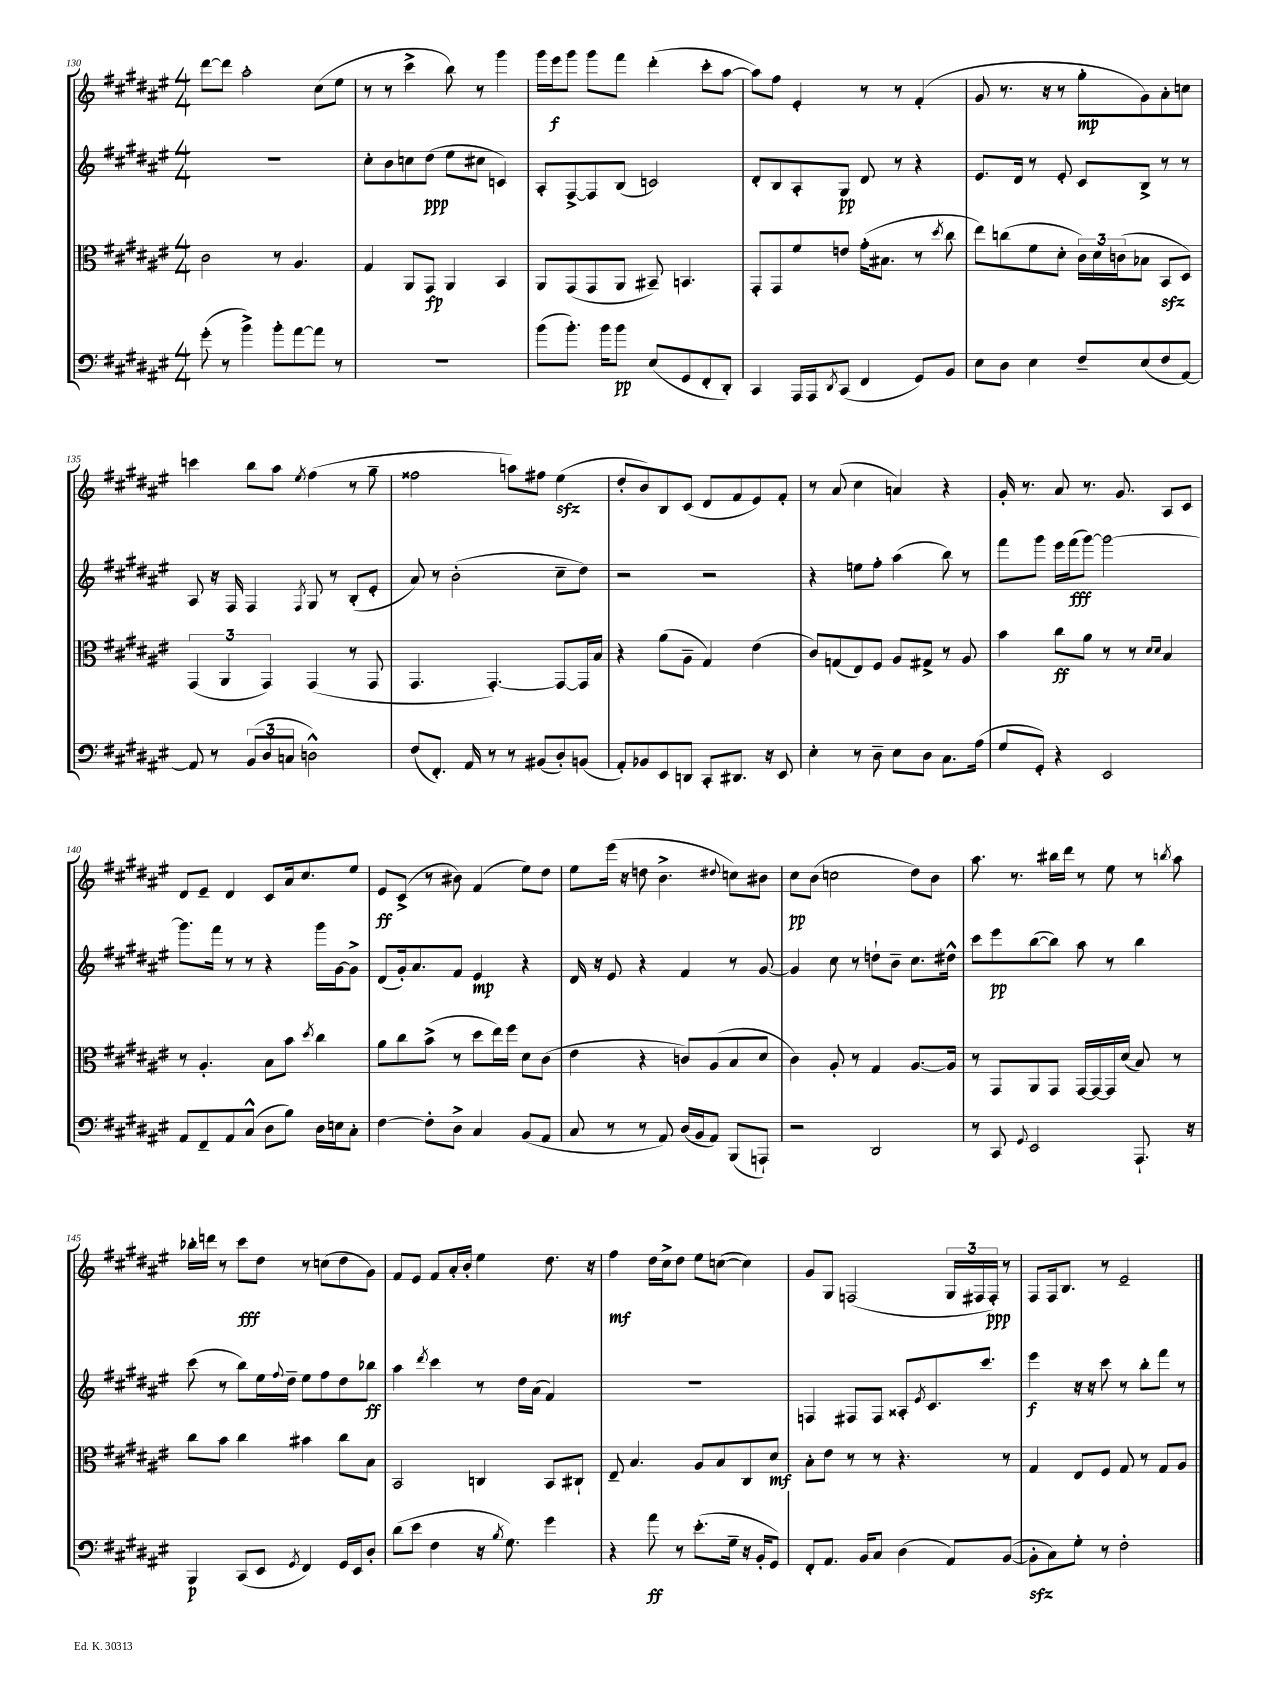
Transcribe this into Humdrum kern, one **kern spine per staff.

**kern	**dynam	**kern	**dynam	**kern	**dynam	**kern	**dynam
*part4	*part4	*part3	*part3	*part2	*part2	*part1	*part1
*staff4	*staff4	*staff3	*staff3	*staff2	*staff2	*staff1	*staff1
*clefF4	*	*clefC3	*	*clefG2	*	*clefG2	*
*k[f#c#g#d#a#e#]	*	*k[f#c#g#d#a#e#]	*	*k[f#c#g#d#a#e#]	*	*k[f#c#g#d#a#e#]	*
*M4/4	*	*M4/4	*	*M4/4	*	*M4/4	*
=130	=130	=130	=130	=130	=130	=130	=130
(8g#'\	.	2c#\	.	1r	.	[8ddd#\L	.
8r	.	.	.	.	.	8ddd#\J]	.
4b^\)	.	.	.	.	.	2aa#'\	.
8b'\L	.	8r	.	.	.	.	.
[8a#\	.	4.A#/	.	.	.	.	.
8a#\J]	.	.	.	.	.	(8cc#\L	.
8r	.	.	.	.	.	8ee#\J	.
=131	=131	=131	=131	=131	=131	=131	=131
1r	.	4G#/	.	8cc#'\L	.	8r	.
.	.	.	.	8b\	.	8r	.
.	.	8AA#/L	.	8ccn\	.	4ccc#^\	.
.	.	8GG#/J	fp	(8dd#\J	ppp	.	.
.	.	4AA#/	.	8ee#\L	.	8bb\)	.
.	.	.	.	8cc#X\J	.	8r	.
.	.	4BB/	.	4cn/)	.	4ggg#\	.
=132	=132	=132	=132	=132	=132	=132	=132
(8b\L	.	8AA#/L	.	8A#'/L	.	16ggg#\LL	.
.	.	.	.	.	.	16eee#\J	f
8.b'\J)	.	(8GG#/	.	[8F#^/	.	8ggg#\J	.
.	.	8GG#/	.	8F#/]	.	8ggg#\L	.
16b\KL	.	.	.	.	.	.	.
8b\J	pp	8AA#/J	.	(8B/J	.	8fff#\J	.
(8E#/L	.	8BB#X~/)	.	2cn/)	.	(4ddd#'\	.
8GG#/	.	4.BBn/	.	.	.	.	.
8FF#'/	.	.	.	.	.	8ccc#'\L	.
8DD#'/J)	.	.	.	.	.	[8aa#\J	.
=133	=133	=133	=133	=133	=133	=133	=133
4CC#/	.	8GG#'/L	.	8d#'/L	.	8aa#\L])	.
.	.	8GG#/	.	8B/	.	8ff#\J	.
16AAA#/LL	.	8f#/	.	8A#'/	.	4e#'/	.
16AAA#/J	.	.	.	.	.	.	.
8qDD#/	.	.	.	.	.	.	.
(8CC#/J	.	8en/J	.	8G#/J	pp	.	.
4FF#/	.	(16g#'\KL	.	8d#/	.	8r	.
.	.	8.B#X\J	.	.	.	.	.
.	.	.	.	8r	.	8r	.
8GG#/L)	.	8r	.	4r	.	(4f#'/	.
.	.	8qdd#/	.	.	.	.	.
8BB/J	.	8cc#\	.	.	.	.	.
=134	=134	=134	=134	=134	=134	=134	=134
8E#\L	.	8ee#\L)	.	8.e#/L	.	8g#/	.
8D#\J	.	(8ccn\	.	.	.	8.r	.
.	.	.	.	16d#/Jk	.	.	.
4E#\	.	8f#\	.	8r	.	.	.
.	.	.	.	.	.	16r	.
.	.	8d#'\J	.	8e#'/	.	8r	.
8F#~/L	.	24c#\LL)	.	8c#/L	.	8gg#'\L	mp
.	.	24d#\	.	.	.	.	.
.	.	(24cn\J	.	.	.	.	.
(8E#/	.	8B-X\J	.	8B^/J	.	8g#\)	.
8F#/	.	8BBzz/L	.	8r	.	8a#'\	.
[8AA#/J)	.	8D#/J)	.	8r	.	8ccn\J	.
!!LO:LB:g=z
=135	=135	=135	=135	=135	=135	=135	=135
8AA#/]	.	(6GG#/	.	8A#/	.	4cccn\	.
8r	.	.	.	16r	.	.	.
.	.	6AA#/	.	.	.	.	.
.	.	.	.	16F#/	.	.	.
(12BB/L	.	.	.	4F#/	.	8bb\L	.
12D#/	.	6GG#/)	.	.	.	.	.
.	.	.	.	.	.	8aa#\J	.
12Cn/J	.	.	.	.	.	.	.
.	.	.	.	8qF#/	.	8qee#/	.
2Dn^^\)	.	(4GG#/	.	8G#/	.	(4ff#\	.
.	.	.	.	8r	.	.	.
.	.	8r	.	(8B'/L	.	8r	.
.	.	8GG#/	.	8e#'/J	.	8gg#~\	.
=136	=136	=136	=136	=136	=136	=136	=136
(8F#/L	.	4.GG#/	.	8a#/)	.	2ff##X\	.
8.FF#'/J)	.	.	.	8r	.	.	.
.	.	.	.	(2b'\	.	.	.
16AA#/	.	.	.	.	.	.	.
8r	.	[4.GG#'/)	.	.	.	.	.
8r	.	.	.	.	.	8aan\L)	.
(8BB#X/L	.	.	.	.	.	8ff#X\J	.
8D#'/)	.	8GG#/L_	.	8cc#~\L	.	(4ee#zz\	.
(8BBn/J	.	16GG#/L]	.	8dd#\J)	.	.	.
.	.	16B/JJ	.	.	.	.	.
=137	=137	=137	=137	=137	=137	=137	=137
8AA#'/L)	.	4r	.	2r	.	8dd#'/L	.
8BB-X/	.	.	.	.	.	8b/)	.
8EE#/	.	(8a#\L	.	.	.	8B/	.
8DDn/J	.	8A#~\J	.	.	.	(8c#/J	.
8CC#'/L	.	4G#/)	.	2r	.	8d#/L	.
8.DD#X/J	.	.	.	.	.	8f#/	.
.	.	(4e#\	.	.	.	8e#/)	.
16r	.	.	.	.	.	.	.
8EE#/	.	.	.	.	.	8f#'/J	.
=138	=138	=138	=138	=138	=138	=138	=138
4E#'\	.	8c#/L)	.	4r	.	8r	.
.	.	(8Gn/	.	.	.	(8a#/	.
8r	.	8E#/)	.	8een\L	.	4cc#\	.
8D#~\	.	8F#/J	.	8ff#'\J	.	.	.
8E#\L	.	8A#/L	.	(4aa#\	.	4an/)	.
8D#\J	.	8G#X^/J	.	.	.	.	.
8.C#\L	.	8r	.	8bb\)	.	4r	.
.	.	8A#/	.	8r	.	.	.
(16A#\Jk	.	.	.	.	.	.	.
=139	=139	=139	=139	=139	=139	=139	=139
8G#/L	.	4b\	.	8fff#\L	.	16g#'/	.
.	.	.	.	.	.	8.r	.
8GG#'/J)	.	.	.	8ggg#\J	.	.	.
4r	.	8cc#\L	ff	16eee#\LL	.	8a#/	.
.	.	.	.	(16fff#\J	fff	.	.
.	.	8a#\J	.	[8ggg#\J)	.	8.r	.
2EE#/	.	8r	.	2ggg#\_	.	.	.
.	.	.	.	.	.	8.g#/	.
.	.	8r	.	.	.	.	.
.	.	16qqd#/LL	.	.	.	.	.
.	.	16qqd#/JJ	.	.	.	.	.
.	.	4B/	.	.	.	8A#/L	.
.	.	.	.	.	.	8c#/J	.
!!LO:LB:g=z
=140	=140	=140	=140	=140	=140	=140	=140
8AA#/L	.	8r	.	8.ggg#\L]	.	8d#/L	.
8FF#~/	.	4.A#'/	.	.	.	8e#~/J	.
.	.	.	.	16fff#\Jk	.	.	.
8AA#/	.	.	.	8r	.	4d#/	.
(8C#^^/J	.	.	.	8r	.	.	.
8D#\L	.	8B\L	.	4r	.	8c#/L	.
8B\J)	.	8b\J	.	.	.	16a#/k	.
.	.	.	.	.	.	8.cc#/	.
.	.	8qdd#/	.	.	.	.	.
16D#\LL	.	4cc#\	.	16ggg#\LL	.	.	.
16En\J	.	.	.	[16g#\J	.	.	.
8C#'\J	.	.	.	8g#^\J]	.	8ee#/J	.
=141	=141	=141	=141	=141	=141	=141	=141
[4F#\	.	8a#\L	.	(8d#/L	.	8e#/L	ff
.	.	8cc#\	.	16g#'/k)	.	(8c#^/J	.
.	.	.	.	8.a#/	.	.	.
8F#'\L]	.	(8b^\J	.	.	.	8r	.
8D#^\J	.	8r	.	8f#/J	.	8b#X\)	.
4C#/	.	8dd#\L	.	4e#/	mp	(4f#/	.
.	.	16ee#\L)	.	.	.	.	.
.	.	16ff#\JJ	.	.	.	.	.
(8BB/L	.	8d#\L	.	4r	.	8ee#\L)	.
8AA#/J	.	(8c#\J	.	.	.	8dd#\J	.
=142	=142	=142	=142	=142	=142	=142	=142
8C#/	.	4e#\	.	16d#/	.	8ee#\L	.
.	.	.	.	16r	.	.	.
8r	.	.	.	8e#/	.	(16eee#\Jk	.
.	.	.	.	.	.	16r	.
8r	.	4r	.	4r	.	8ddn\	.
8AA#/)	.	.	.	.	.	4.b^\	.
(16D#/LL	.	8cn/L)	.	4f#/	.	.	.
16BB/J	.	.	.	.	.	.	.
8AA#/J)	.	(8A#/	.	.	.	.	.
.	.	.	.	.	.	8qqdd#X/	.
(8BBB/L	.	8B/	.	8r	.	8ccn\L)	.
8AAAn`/J)	.	8d#/J	.	[8g#/	.	8b#X\J	.
=143	=143	=143	=143	=143	=143	=143	=143
2r	.	4c#\)	.	4g#/]	.	8cc#\L	pp
.	.	.	.	.	.	(8b\J	.
.	.	8A#'/	.	8cc#\	.	2ccn\	.
.	.	8r	.	8r	.	.	.
2DD#/	.	4G#/	.	8ddn`\L	.	.	.
.	.	.	.	8b~\J	.	.	.
.	.	[8.A#/L	.	8.cc#\L	.	8dd#\L)	.
.	.	.	.	.	.	8b\J	.
.	.	16A#/Jk]	.	16dd#X^^\Jk	.	.	.
=144	=144	=144	=144	=144	=144	=144	=144
8r	.	8r	.	8ccc#\L	.	8.aa#\	.
8CC#/	.	8GG#/L	.	8eee#\	pp	.	.
.	.	.	.	.	.	8.r	.
8qqGG#/	.	.	.	.	.	.	.
2EE#/	.	8AA#/	.	([8bb\	.	.	.
.	.	8GG#/J	.	8bb\J])	.	16bb#X\LL	.
.	.	.	.	.	.	16ddd#\JJ	.
.	.	[16GG#/LL	.	8aa#\	.	8r	.
.	.	16GG#/_	.	.	.	.	.
.	.	16GG#/]	.	8r	.	8ee#\	.
.	.	(16d#/JJ	.	.	.	.	.
8.AAA#`/	.	8B/)	.	4bb\	.	8r	.
.	.	.	.	.	.	8qbbn/	.
.	.	8r	.	.	.	8aa#\	.
16r	.	.	.	.	.	.	.
!!LO:LB:g=z
=145	=145	=145	=145	=145	=145	=145	=145
4BBB/	p	8cc#\L	.	(8ccc#\	.	16bb-X'\LL	.
.	.	.	.	.	.	16dddn\JJ	.
.	.	8b\J	.	8r	.	8r	.
(8CC#/L	.	4cc#\	.	8bb\L)	.	8ccc#\L	fff
8EE#/J	.	.	.	16ee#\L	.	8dd#\J	.
.	.	.	.	8qqff#/	.	.	.
.	.	.	.	16dd#~\JJ	.	.	.
8qGG#/	.	.	.	.	.	.	.
4FF#/)	.	4b#X\	.	8ee#\L	.	8r	.
.	.	.	.	8ff#\	.	(8ccn\L	.
16GG#/LL	.	8cc#\L	.	8dd#\	.	8dd#\	.
16EE#/J	.	.	.	.	.	.	.
8D#'/J	.	8B\J	.	8bb-X\J	ff	8g#\J)	.
=146	=146	=146	=146	=146	=146	=146	=146
(8d#\L	.	2BB/	.	4aa#\	.	8f#/L	.
8e#\J	.	.	.	.	.	8e#/J	.
.	.	.	.	8qddd#/	.	.	.
4F#\	.	.	.	4ccc#\	.	8f#/L	.
.	.	.	.	.	.	16a#'/L	.
.	.	.	.	.	.	16b'/JJ	.
16r	.	4Cn/	.	8r	.	4ee#\	.
8qB/	.	.	.	.	.	.	.
8.G#\)	.	.	.	.	.	.	.
.	.	.	.	16dd#\LL	.	.	.
.	.	.	.	(16a#\JJ	.	.	.
4g#\	.	8BB/L	.	4f#/)	.	8.dd#\	.
.	.	8C#X`/J	.	.	.	.	.
.	.	.	.	.	.	16r	.
=147	=147	=147	=147	=147	=147	=147	=147
4r	.	8E#~/	.	1r	.	4ff#\	mf
.	.	4.B/	.	.	.	.	.
8a#\	ff	.	.	.	.	16dd#\LL	.
.	.	.	.	.	.	16cc#^\J	.
8r	.	.	.	.	.	8dd#\J	.
(8.e#'\L	.	8A#/L	.	.	.	8ee#\L	.
.	.	8B/	.	.	.	([8ccn\J	.
16G#~\Jk	.	.	.	.	.	.	.
16r	.	8C#/	.	.	.	4cc\])	.
16BB'/KL	.	.	.	.	.	.	.
8GG#/J)	.	8d#/J	mf	.	.	.	.
=148	=148	=148	=148	=148	=148	=148	=148
8FF#'/L	.	8B'\L	.	4Fn/	.	8g#/L	.
8.AA#/J	.	8e#\J	.	.	.	8G#/J	.
.	.	8r	.	8F#X/L	.	(2Fn/	.
16BB/KL	.	.	.	.	.	.	.
8C#/J	.	8r	.	8F#/J	.	.	.
(4D#\	.	4.r	.	8A##X'/L	.	.	.
.	.	.	.	8qe#/	.	.	.
.	.	.	.	8.c#/	.	.	.
8AA#/L)	.	.	.	.	.	24G#/LL	.
.	.	.	.	.	.	24F#X/	.
.	.	.	.	8.ccc#/J	.	.	.
.	.	.	.	.	.	24F#'/JJ)	ppp
([8BB/J	.	8r	.	.	.	8r	.
=149	=149	=149	=149	=149	=149	=149	=149
8BBzz'\L]	.	4G#/	.	4eee#\	f	8F#/L	.
8C#\)	.	.	.	.	.	16F#/k	.
.	.	.	.	.	.	8.B/J	.
8G#'\J	.	8E#/L	.	16r	.	.	.
.	.	.	.	16r	.	.	.
8r	.	8F#/J	.	8ccc#\	.	8r	.
2F#'\	.	8G#/	.	8r	.	2e#~/	.
.	.	8r	.	8bb'\L	.	.	.
.	.	8G#/L	.	8fff#\J	.	.	.
.	.	8A#/J	.	8r	.	.	.
==	==	==	==	==	==	==	==
*-	*-	*-	*-	*-	*-	*-	*-
